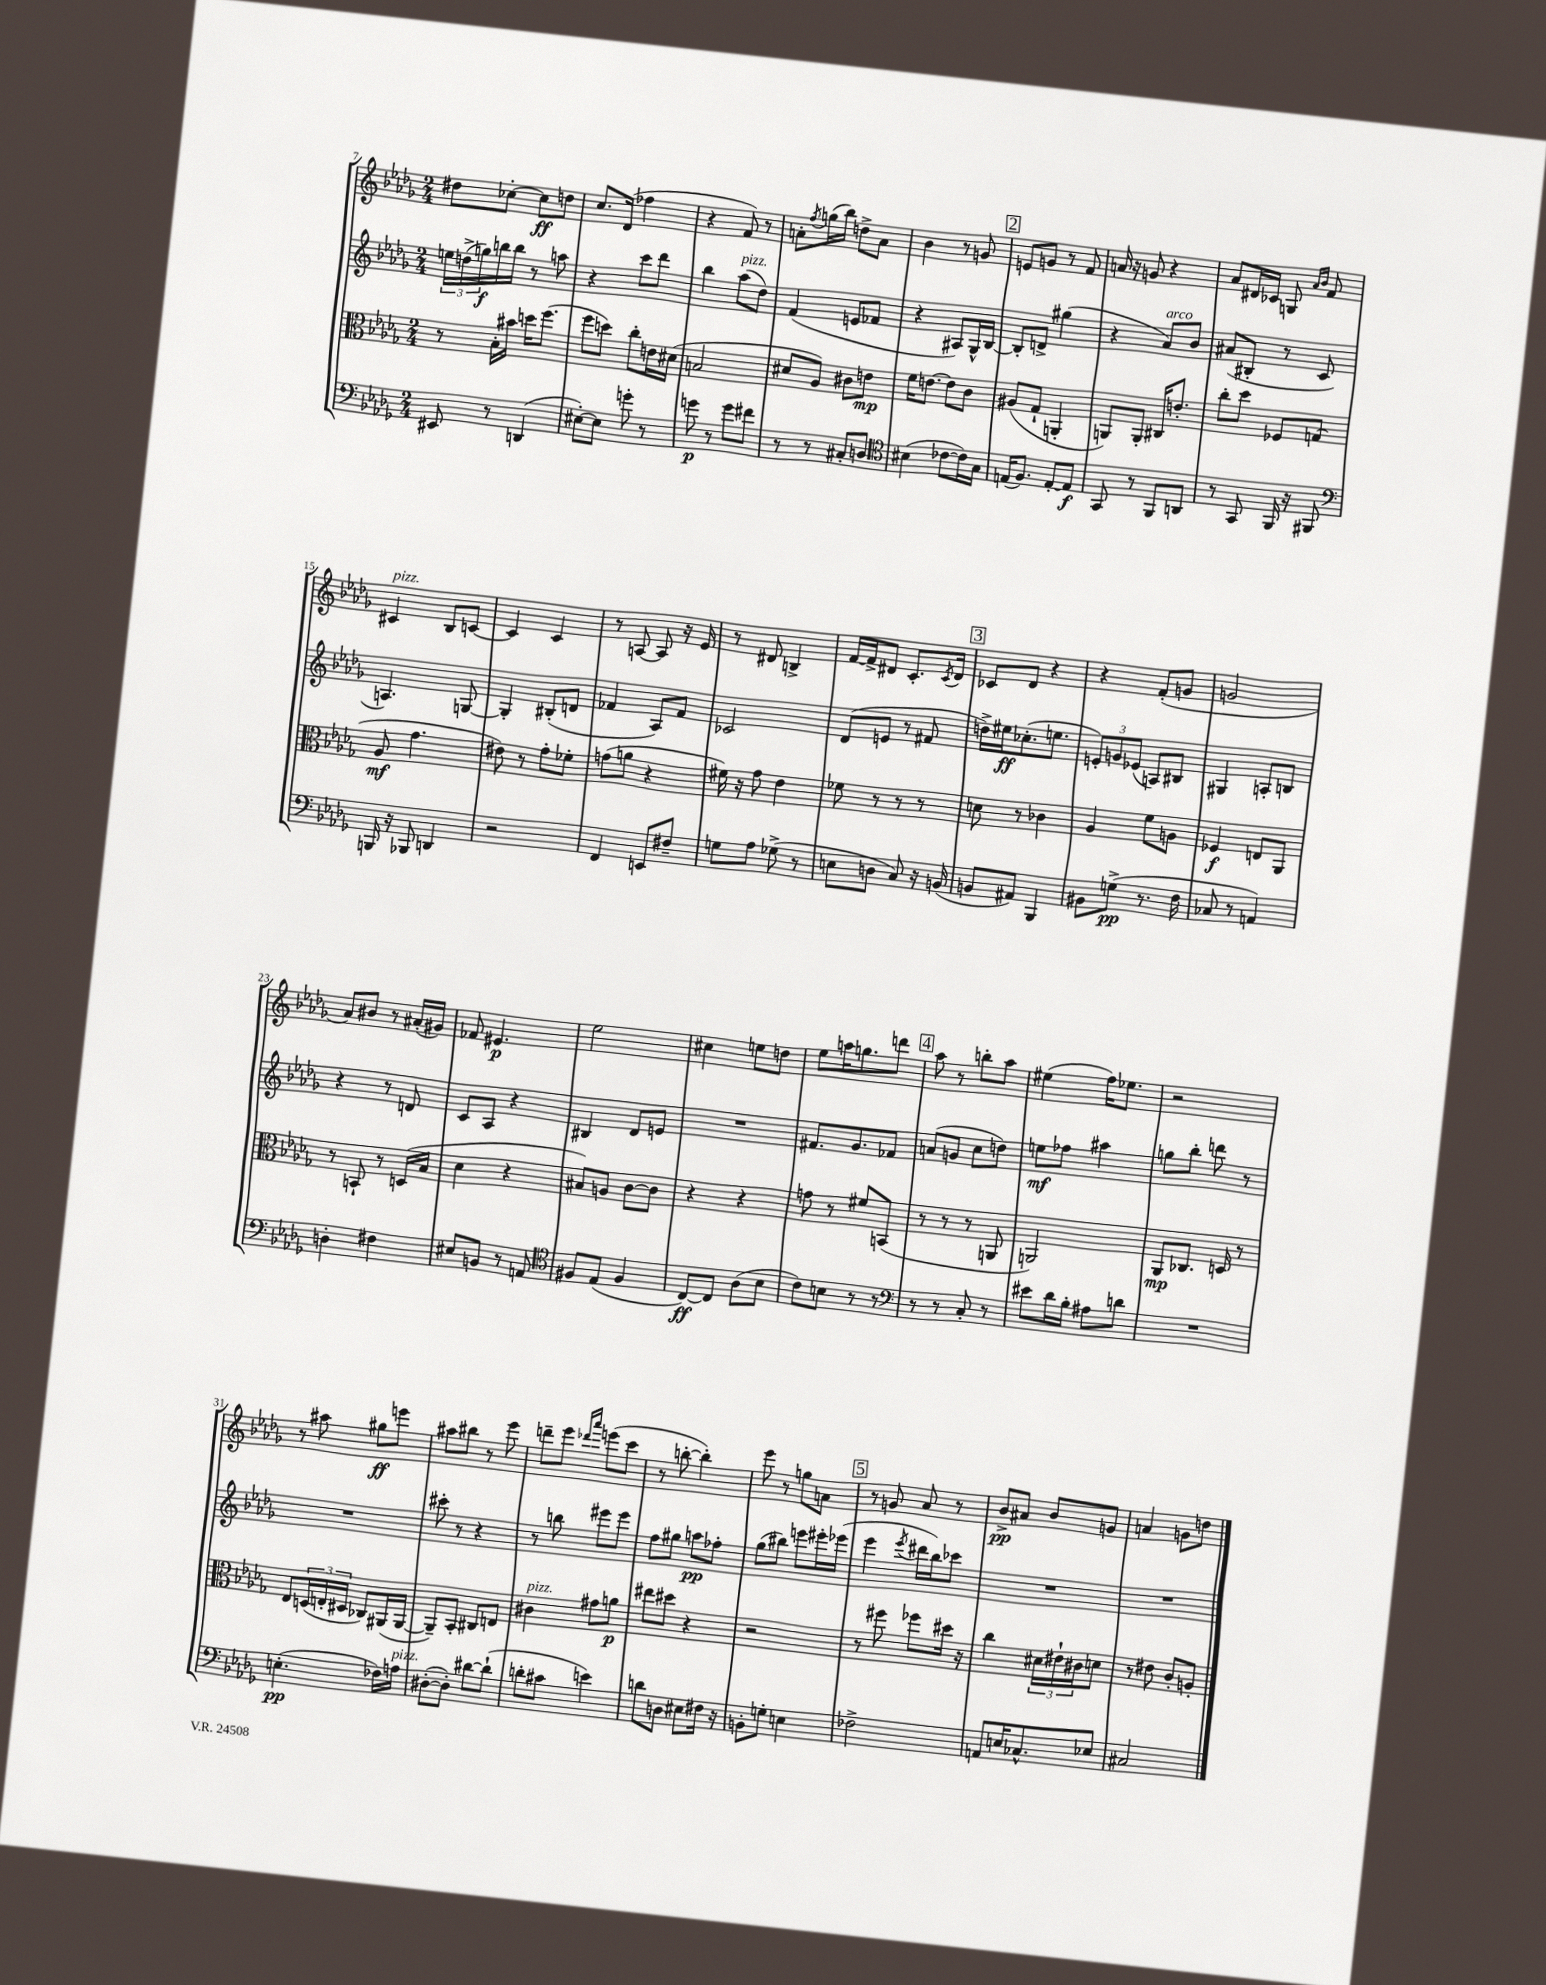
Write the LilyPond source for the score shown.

<<
\new StaffGroup <<
\new Staff = "s0" {
    \clef treble \key des \major \numericTimeSignature \time 2/4
    dis''8 ces''8~-. ces''8\ff d''8 |
    c''8. des'16( fes''4 |
    r4 f'8) r8 |
    a'8-. \acciaccatura { f''8 } g''16( bes''16) d''8-> a'8 |
    bes'4 r8 g'8 |
    \mark \markup { \box "2" } e'8 g'8 r8 f'8 |
    a'16 r16 g'8 r4 |
    aes'8 dis'16 ces'16 g8 \grace { aes'16 bes'16 } f'8 |
    cis'4^\markup { \italic "pizz." } bes8 c'8~ |
    c'4 c'4 |
    r8 a8~ a8 r16 ees'16 |
    r8 dis'8 b4-> |
    f'16~ f'16-> dis'8 c'8.-. \acciaccatura { c'8 } dis'16 |
    \mark \markup { \box "3" } ces'8 des'8 r4 |
    r4 f'8-.( g'8 |
    g'2 |
    aes'8) bis'8 r8 ais'16-.( gis'16) |
    fes'8 eis'4.\p |
    ees''2 |
    cis''4 e''8 d''8 |
    ees''8 a''16 g''8. d'''8 |
    \mark \markup { \box "4" } aes''8 r8 b''8-. aes''8 |
    eis''4( f''16) ees''8. |
    r2 |
    r8 ais''8 gis''8\ff e'''8 |
    ais''8 bis''8 r8 ees'''8 |
    d'''8-- ees'''8 \grace { des'''16 aes'''16 } e'''8( c'''8 |
    r8 b''8~-. b''4-.) |
    ees'''8 r8 g''8 a'8 |
    \mark \markup { \box "5" } r8 g'8 aes'8 r8 |
    bes'8->\pp ais'8 bes'8 g'8 |
    a'4 g'8 d''8 \bar "|." |
}
\new Staff = "s1" {
    \clef treble \key des \major \numericTimeSignature \time 2/4
    \tuplet 3/2 { e''16 d''16->( g''16\f) } b''16 b''16 r8 a''8 |
    r4 c'''8 des'''8 |
    bes''4 aes''8^\markup { \italic "pizz." }( des''8) |
    f'4( e'8 fes'8 |
    r4 ais8) ges16-^ bes16~ |
    \mark \markup { \box "2" } bes8-. d'8-> gis''4( |
    r4 aes'8^\markup { \italic "arco" }) bes'8 |
    ais'8( bis8-. r8 c'8 |
    a4.) g8~ |
    g4-. bis8-.( d'8 |
    fes'4 aes8) fes'8 |
    ces'2 |
    des'8( e'8 r8 fis'8 |
    \mark \markup { \box "3" } d''16->) eis''16\ff ces''8.-.( e''8. |
    \tuplet 3/2 { e'8-.) g'8 ees'8( } a8) bis8 |
    gis4 a8-. b8 |
    r4 r8 d'8 |
    c'8 aes8 r4 |
    bis4 des'8 e'8 |
    R2 |
    fis'8. ges'8. fes'8 |
    \mark \markup { \box "4" } a'8( g'8 c''8 d''8) |
    e''8\mf fes''8 ais''4 |
    g''8 bes''8-. d'''8 r8 |
    R2 |
    cis'''8-. r8 r4 |
    r8 b''8 eis'''8 eis'''8 |
    f''8 gis''8 a''8\pp fes''8-. |
    ges''8( bis''8) e'''8 eis'''16-. ees'''16( |
    \mark \markup { \box "5" } ees'''4 \acciaccatura { ees'''8 } dis'''16 bes''16) ces'''8 |
    R2 |
    R2 \bar "|." |
}
\new Staff = "s2" {
    \clef alto \key des \major \numericTimeSignature \time 2/4
    r8 bes16-. bis'16 d''16 f''8.( |
    f''8 d''8) c''8-. e'16 dis'16( |
    b2 |
    dis'8 aes8) cis'8 e'8\mp |
    f'16 e'8.~ e'8 c'8 |
    \mark \markup { \box "2" } ais8( ges8-! a,4-. |
    a,8) a,8-. cis16 e'8.-. |
    c''8-. des''8 fes8 g8( |
    aes8\mf ges'4. |
    eis'8) r8 ges'8-. fes'8-. |
    g'8( a'8 r4 |
    fis'16) r16 ges'8 ees'4 |
    fes'8 r8 r8 r8 |
    \mark \markup { \box "3" } d'8 r8 ces'4 |
    aes4 f'8 a8 |
    fes4\f e8 aes,8 |
    r8 b,8-! r8 d16( bes16 |
    des'4 r4 |
    bis8) a8 c'8~ c'8 |
    r4 r4 |
    g'8 r8 fis'8 b,8( |
    \mark \markup { \box "4" } r8 r8 r8 a,8 |
    a,2) |
    aes,8\mp ces8. d16 r8 |
    ees8 \tuplet 3/2 { d16( e16-. dis16 } ces8) ais,16( ais,16~ |
    ais,8--) bes,8-. cis8 e8 |
    cis'4^\markup { \italic "pizz." } gis'8 a'8\p |
    eis''8 dis''8 r4 |
    r2 |
    \mark \markup { \box "5" } r8 fis''8 fes''8 dis''16 r16 |
    c''4 \tuplet 3/2 { dis'16 eis'16-! cis'16 } d'8 |
    r8 eis'8 c'8-. a8-. \bar "|." |
}
\new Staff = "s3" {
    \clef bass \key des \major \numericTimeSignature \time 2/4
    eis,8 r8 d,4( |
    eis8~-.) eis8 g'8-. r8 |
    g'8\p r8 g'8 fis'8 |
    r8 r8 cis8-. d8 |
    \clef tenor bis4( ces'8~ ces'16) ges16 |
    \mark \markup { \box "2" } e16( f8.) e8~-. e8\f |
    ges,8 r8 f,8 a,8 |
    r8 ges,8 f,16 r16 fis,8 |
    \clef bass b,,16 r16 bes,,8 d,4 |
    r2 |
    f,4 e,8 fis8-- |
    g8 aes8 ges8->( r8 |
    e8 d8 c8) r16 b,16( |
    \mark \markup { \box "3" } b,8 ais,8) bes,,4 |
    bis,8 g8->\pp( r8. f16 |
    ces8 r8 a,4) |
    d4-. fis4 |
    eis8 b,8 r8 a,8 |
    \clef tenor fis8 ees8( fis4 |
    c8~\ff) c8 aes8( bes8 |
    c'8) b8 r8 r8 |
    \mark \markup { \box "4" } \clef bass r8 r8 c8-. r8 |
    eis'8 des'16 bes16-. ais8 d'8 |
    R2 |
    e4.-.\pp( fes16) a16^\markup { \italic "pizz." } |
    dis8~-.( dis8-.) dis'8~ dis'8-!( |
    d'8-. cis'8 e'4) |
    d'8 d8 eis8 fis16 r16 |
    b,8-. g8-. e4 |
    \mark \markup { \box "5" } fes2-> |
    a,8 e16 ces8.-^ ees8 |
    cis2 \bar "|." |
}
>>
>>
\layout { \context { \Score currentBarNumber = #7 } }
